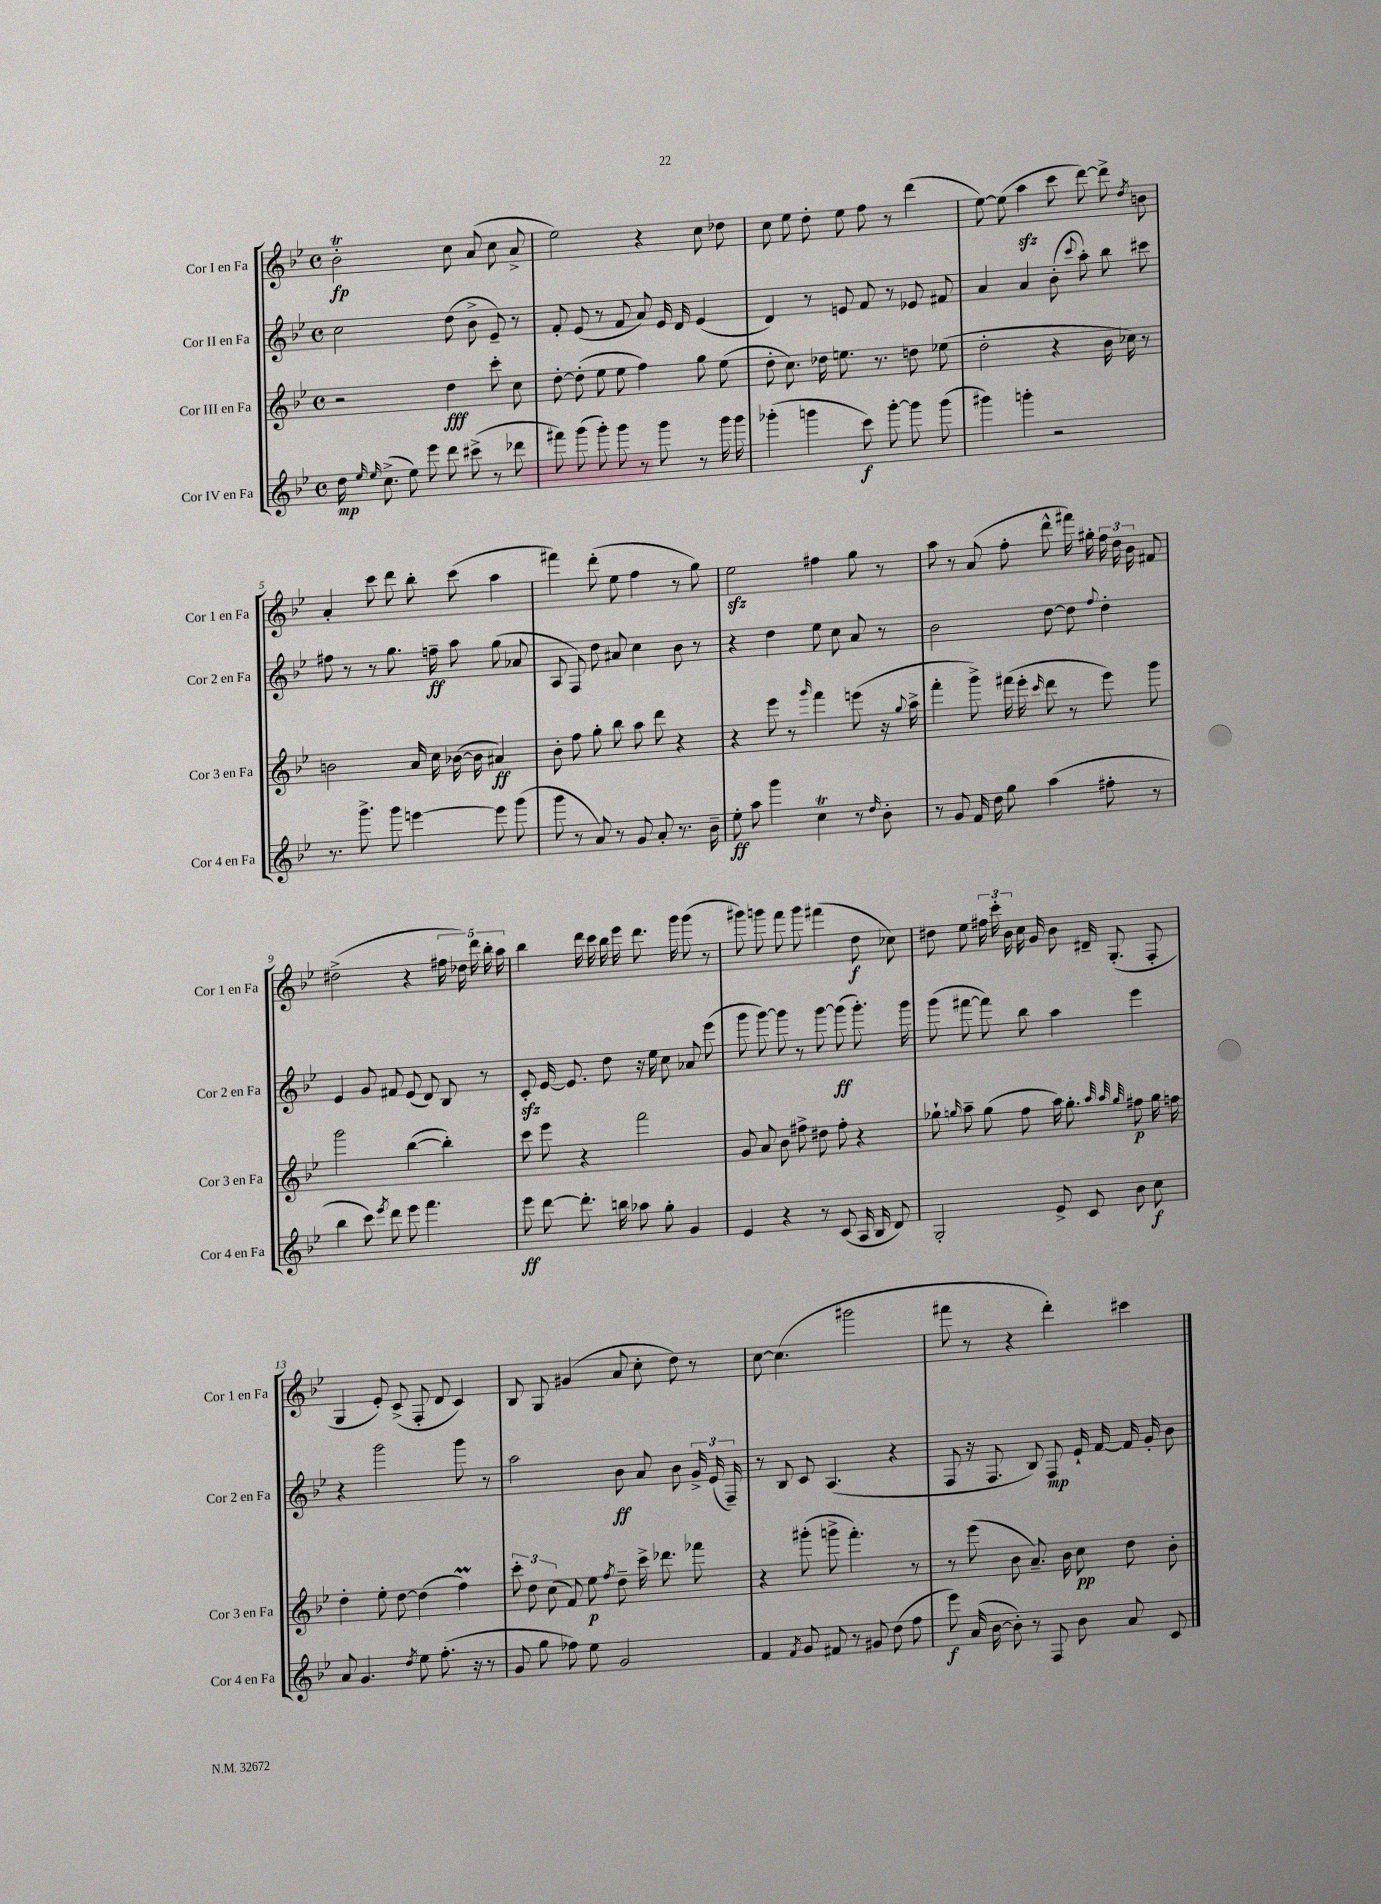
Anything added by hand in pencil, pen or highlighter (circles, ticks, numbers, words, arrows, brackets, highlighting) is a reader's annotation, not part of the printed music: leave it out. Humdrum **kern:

**kern	**kern	**kern	**kern
*staff4	*staff3	*staff2	*staff1
*clefG2	*clefG2	*clefG2	*clefG2
*k[b-e-]	*k[b-e-]	*k[b-e-]	*k[b-e-]
*M4/4	*M4/4	*M4/4	*M4/4
*met(c)	*met(c)	*met(c)	*met(c)
16dd	2r	2cc	2b-'
16qqee-	.	.	.
16qqee-	.	.	.
(8.cc^	.	.	.
8ee-)	.	.	.
8eee-	.	.	.
8ddd	4dd	(8dd	8cc
(8ccc#^	.	8b-^	(8a
8r	8ccc'	8e-~)	8cc
8ddd-	8cc	8r	8a^
=	=	=	=
8fff#)	[8dd'	8f'	2ee-)
(8ggg	(8dd']	(8e-	.
8ggg')	8ee-	8r	.
8ggg	8ee-	8f	.
8r	4ff)	8a)	4r
8ggg	.	16e-	.
.	.	16d	.
8r	8gg	(4e-	8cc
16ggg	(8ee-	.	8dd-
16ggg	.	.	.
=	=	=	=
(4ggg-'	8dd'	4d)	8cc
.	8.cc)	.	8ee-
4ggg	.	8r	8dd'
.	16dd-	.	.
.	8.ee	8e	8ee-
8ccc)	.	8f	8ff
.	8.r	.	.
[8ggg'	.	8r	8r
8ggg]	8dd	8e-	(4ddd
(8ggg	(8ee-	8f#	.
=	=	=	=
4ggg#)	2dd'	4a	[8ee-)
.	.	.	(8ee-]
4ggg'	.	4a	4aa
2r	4r	(8b-'	8ccc
.	.	8qqccc	.
.	.	8aa')	[8ddd)
.	16b-	8bb-	8ddd^]
.	16cc-)	.	.
.	.	.	8qdd
.	8r	8ccc#	8b
=	=	=	=
8.r	2b	8ff#	4a'
.	.	8r	.
8.ggg^	.	.	.
.	.	8r	8ccc
8ggg	.	8.gg	8ddd
[4eee	16a	.	8bb-'
.	16cc	16ff~	.
.	([16b-	8aa	(8ccc
.	16b-]	.	.
8eee]	4a#)	(8gg	4aa
(8ggg	.	8a-	.
=	=	=	=
8ggg	8b-'	8A	4fff#)
8r	8ff	8F)	.
8a)	8gg'	8dd	(8ddd'
8r	8bb-	8a#	8ee-
8g	8aa	4cc	4ff
8a'	8ddd	.	.
8.r	4r	8b-	8r
.	.	8r	8gg)
16b-~	.	.	.
=	=	=	=
8ee-'	4r	4r	2ee-
8aa	.	.	.
4ggg	8eee-	4dd	.
.	8r	.	.
.	16qqggg	.	.
4cc	4fff	8ee-	4ff#
.	.	8cc	.
8r	(8eee	8a	8gg
16qqdd	.	.	.
8b-'	16r	8r	8r
.	8qqgg	.	.
.	16aa^	.	.
=	=	=	=
8r	4fff'	2b-	8aa
8g	.	.	8r
16f	8ggg^)	.	(8a
16dd	.	.	.
8gg	(16fff#	.	8ff'
.	16eee-'	.	.
.	16qqccc	.	.
(4aa	8ddd	[8dd	8ddd^^
.	8r	8dd]	16fff#)
.	.	.	16gg#'
.	.	8qqff	.
8ff#'	8eee-)	4dd'	24ff
.	.	.	24dd
.	.	.	24b-
8r	8ggg	.	8f#
=	=	=	=
4bb-	2ggg	4e-	(2dd#^
8ccc)	.	8g	.
8qeee-	.	.	.
8ddd	.	8f#	.
8eee-	([4bb-	(8e-	4r
4.fff	.	8d)	.
.	4bb-'])	8B-	20ff#
.	.	.	20dd-)
.	.	.	20ddd
.	.	8r	.
.	.	.	20bb-'
.	.	.	20aa
=	=	=	=
8eee-	8ccc	8c'	4bb-
[8ddd	8eee-	[16e-	.
.	.	8.e-]	.
8.ddd']	4r	.	16ddd
.	.	.	16ccc
.	.	8dd	16bb-
16bb	.	.	16eee-
8aa-	2fff	16r	8.ddd
.	.	16ee-	.
8gg'	.	8cc	.
.	.	.	16ggg
4g	.	8a-	(8ggg
.	.	(8eee-	8r
=	=	=	=
4e-	8g	8ggg	8ggg#)
.	8a	[8ggg)	8ggg
4r	8b-	8ggg]	8fff
.	8ff#^	8r	8ggg
8r	8dd#	[8ggg	(4fff#
(8c	8ff#'	(8ggg]	.
16A	4r	8.ggg')	8dd
16B-	.	.	.
8d)	.	.	8cc-)
.	.	16ggg	.
=	=	=	=
2G'	8gg-`	(8ggg	8dd#
.	16qqgg	.	.
.	8aa~	[8fff#	8ee-
.	(8gg	8fff#])	24ff#
.	.	.	24ccc'
.	.	.	24b-
.	8ff	8bb-	16cc
.	.	.	16g
8e-^	16aa)	4aa	8b-
.	8.gg'	.	.
8c	.	.	16d#~
.	.	.	(8.G'
.	32qqaa	.	.
.	32qqaa	.	.
.	32qqgg	.	.
8b-	8ff#	4eee-	.
8cc	16gg	.	8F'
.	16ff	.	.
=	=	=	=
8a	4dd'	4r	4G
4.g	.	.	.
.	8ee-'	2ggg	8e-')
.	[8dd	.	(8c^
8qdd	.	.	.
8ee-	(4dd]	.	8F'
(8.ff'	.	.	8d
.	4ff)	8ggg	4c)
16r	.	.	.
8r	.	8r	.
=	=	=	=
8g	12ccc'	2aa	8B-
.	12dd	.	.
8gg	.	.	8G
.	(12cc	.	.
8ff-)	8f)	.	(4g#
8ee-	8ee-	.	.
.	8qff	.	.
2g	8dd~	8b-	8a
.	16ccc^	8a	8cc'
.	8.ddd-	.	.
.	.	8b-	8dd)
.	8fff-	24g^	8r
.	.	(24e-	.
.	.	24F~)	.
=	=	=	=
4f	4r	8r	[8cc
.	.	8B-	(4.cc]
8qf	.	.	.
8g	(8ggg#'	8c	.
8f#	8ggg^	(4.A	.
8r	4.fff')	.	2ggg#
8g#	.	.	.
(8dd	.	4r	.
8ff	8r	.	.
=	=	=	=
8eee-)	8r	8F	8fff#
(16a	(8eee-	16r	8r
[16b-	.	8.F	.
8b-'])	8b-	.	4r
8r	8.a~)	8B-)	.
8F	.	8F	4ddd')
.	16b-	.	.
8b-	8cc	16e-`	.
.	.	[16f	.
8a	8dd	16f]	4ccc#
.	.	16g'	.
8c	8b-'	8b-	.
==	==	==	==
*-	*-	*-	*-
